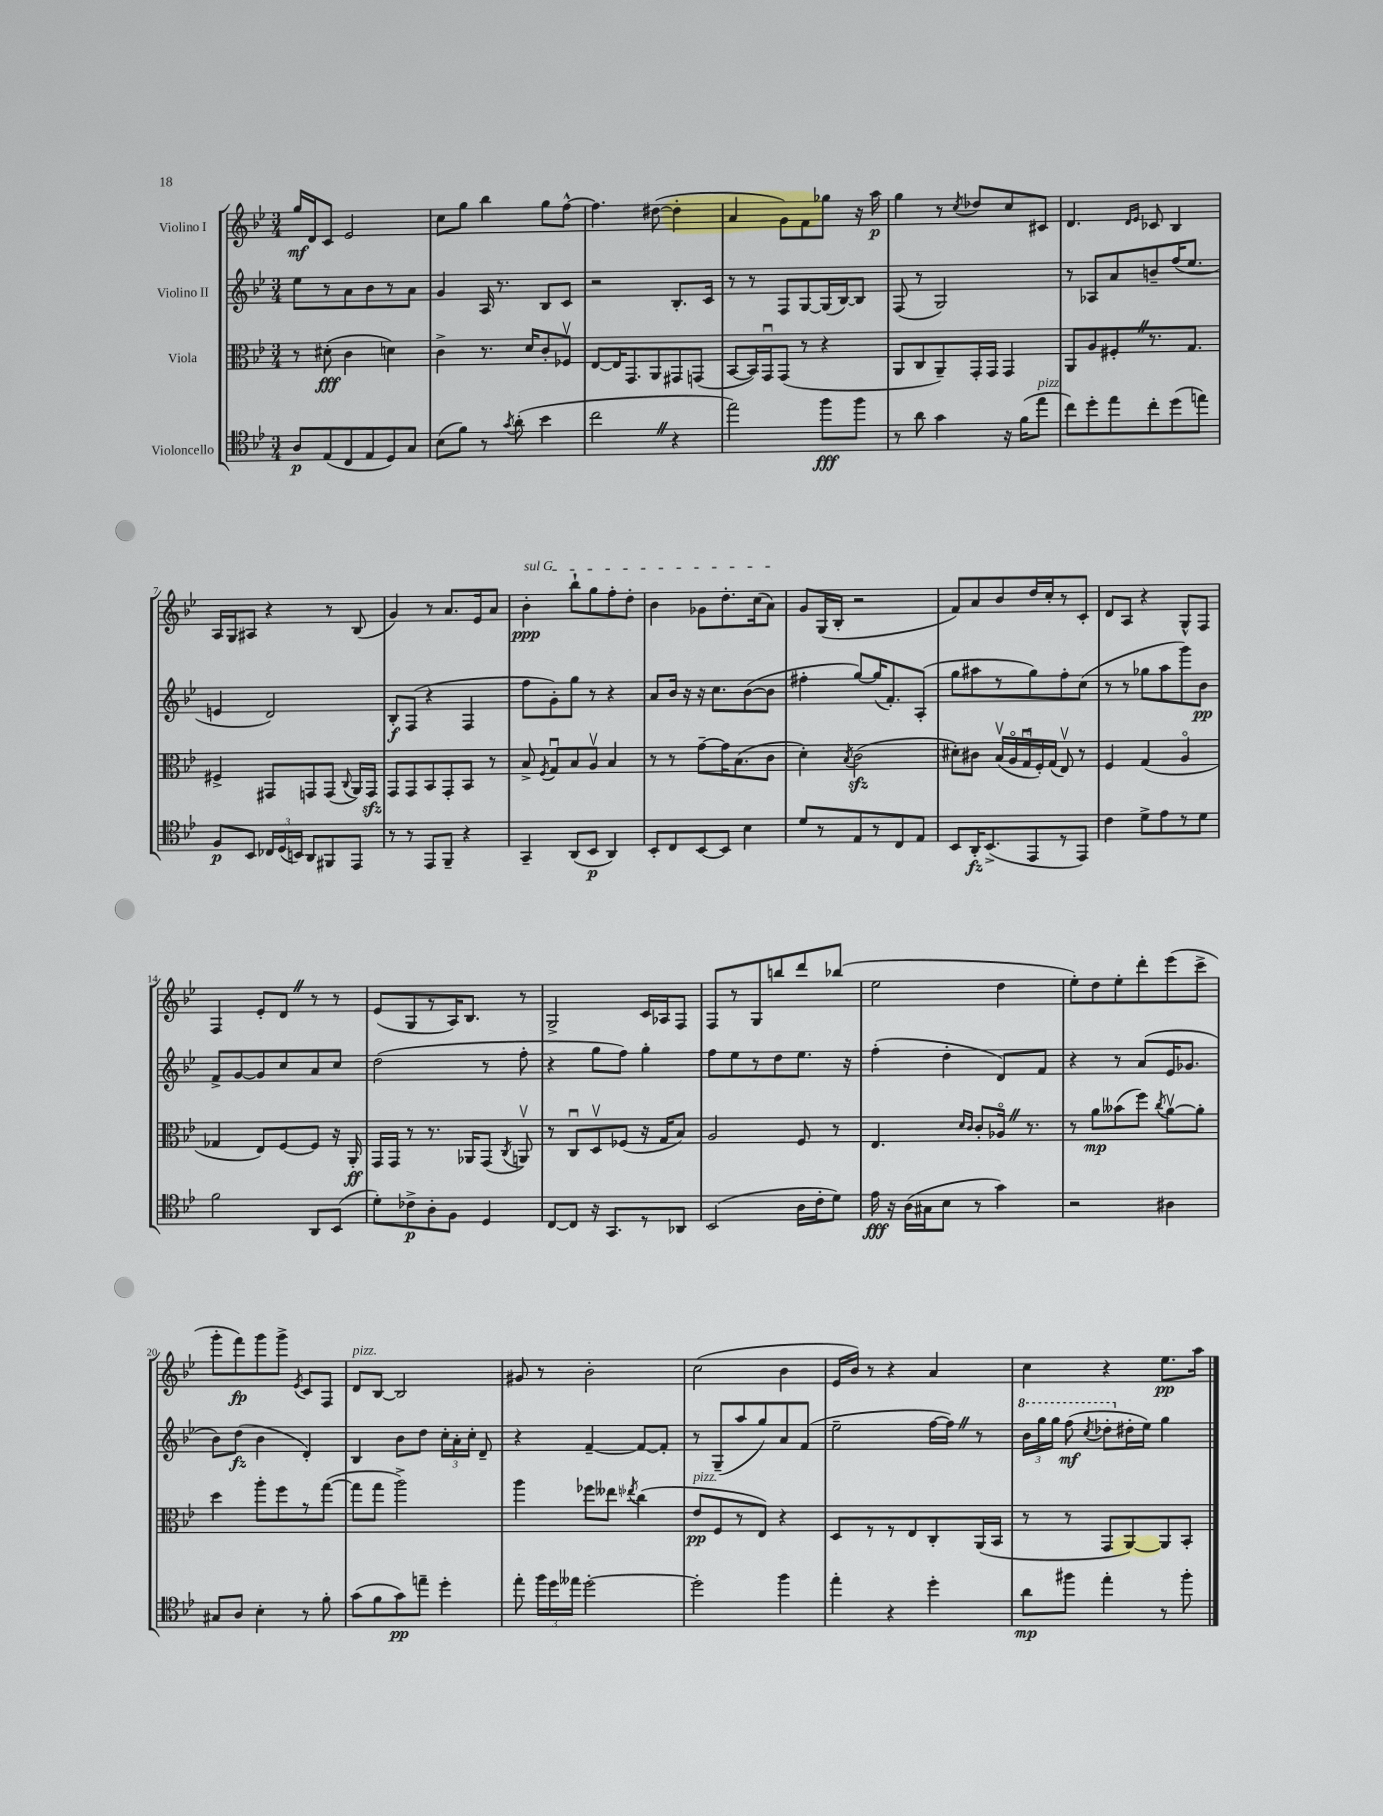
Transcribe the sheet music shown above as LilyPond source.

<<
\new StaffGroup <<
\new Staff = "s0" \with { instrumentName = "Violino I" } {
    \clef treble \key bes \major \numericTimeSignature \time 3/4
    \autoBeamOff g''16[\mf d'16 c'8] ees'2 |
    c''8[ g''8] bes''4 g''8[ f''8]~-^ |
    f''4. dis''8~( dis''4-. |
    a'4 g'8[) f'8 ges''8] r16 a''16\p |
    g''4 r8 \acciaccatura { c''8 } des''8[ c''8 cis'8] |
    d'4. \grace { d'16[ ees'16] } ces'8 bes4 |
    a16[ g16 ais8] r4 r8 bes8( |
    g'4) r8 a'8.[ ees'16 a'8] |
    \once \override TextSpanner.bound-details.left.text = \markup { \italic "sul G" } bes'4-.\ppp\startTextSpan bes''8[-! g''8 f''8-. d''8]-. |
    bes'4 ges'8[ d''8.-. c''16( a'8]\stopTextSpan) |
    g'8[ g16( bes16]-. r2 |
    f'8[) a'8 bes'8 d''16 c''16-. r8 c'8]-. |
    d'8[ a8] r4 g8[-^ f8] |
    f4 ees'8[-. d'8] \once \override BreathingSign.text = \markup { \musicglyph "scripts.caesura.straight" } \breathe r8 r8 |
    ees'8[( g8 r8 a16) bes8.] r8 |
    g2-> c'16[ aes16 f8] |
    f8[ r8 g8 b''8 d'''8 bes''8]( |
    ees''2 d''4 |
    ees''8[-.) d''8 ees''8-. d'''8-. ees'''8( c'''8]-> |
    g'''8[-. f'''8\fp) g'''8 g'''8]-> \acciaccatura { ees'8 } c'8[ f8] |
    d'8[^\markup { \italic "pizz." } bes8]~ bes2 |
    gis'8 r8 bes'2-. |
    c''2( bes'4 |
    ees'16[ bes'16]) r8 r4 a'4 |
    c''4 r4 ees''8.[\pp a''16] \bar "|." |
}
\new Staff = "s1" \with { instrumentName = "Violino II" } {
    \clef treble \key bes \major \numericTimeSignature \time 3/4
    \autoBeamOff ees''8[ r8 a'8 bes'8 r8 a'8] |
    g'4 a16 r8. bes8[ c'8] |
    r2 bes8.[-. c'16] |
    r8 r8 f8[ g8~ g16( bes16~) bes8] |
    f8( r8 g2) |
    r8 aes8[ a'8 b'8-- f''16( ees''8.] |
    e'4 d'2) |
    bes8[-.\f f8]( r4 f4 |
    f''8[ g'8-.) g''8] r8 r4 |
    a'8[ bes'16] r16 r16 c''8.[ bes'8~( bes'8] |
    fis''4-. g''8[~) g''16( f'8.-.) a8]-.( |
    g''8[ ais''8 r8 g''8) f''8-. c''8]( |
    r8 r8 ges''8[ a''8 g'''8) bes'8]\pp |
    f'8[-> g'8~ g'8 c''8 a'8 c''8] |
    d''2( r8 f''8-. |
    r4 g''8[ f''8]) g''4-. |
    f''8[ ees''8 r8 d''8 ees''8.] r16 |
    f''4-.( d''4-. d'8[) f'8] |
    r4 r8 a'8[( ees'16 ges'8.] |
    bes'8[) d''8]\fz( bes'4 d'4-.) |
    bes4 bes'8[ d''8] \tuplet 3/2 { c''16[-. a'16-. c''16]-. } d'8-- |
    r4 f'4~-- f'8[~ f'8]-. |
    r8 g8[--( a''8 g''8) a'8 f'8]( |
    ees''2-- f''16[~ f''16]) \once \override BreathingSign.text = \markup { \musicglyph "scripts.caesura.straight" } \breathe r8 |
    \tuplet 3/2 { \ottava #1 bes''16[ g'''16 g'''16] } f'''8\mf( \acciaccatura { c'''8 } des'''8[-. \ottava #0 dis''16-. ees''16]) g''4 \bar "|." |
}
\new Staff = "s2" \with { instrumentName = "Viola" } {
    \clef alto \key bes \major \numericTimeSignature \time 3/4
    \autoBeamOff r8 dis'8-.\fff( c'4 d'4) |
    c'4-> r8. d'16[ c'8-. fes8]\upbow |
    ees8[~ ees16 g,8. a,8 gis,8 g,8]( |
    bes,8[~ bes,16) g,16\downbow g,8]( r8 r4 |
    a,8[ c8 a,8--) g,16-. g,16] g,4 |
    a,8[ a8 fis8-. \once \override BreathingSign.text = \markup { \musicglyph "scripts.caesura.straight" } \breathe r8. g8.] |
    fis4-> gis,8[ g,8 g,8]( \appoggiatura { c8 } a,16[) g,16]\sfz |
    g,8[ g,8 bes,8 g,8-. bes,8] r8 |
    bes8-> \acciaccatura { f8 } g8[\downbow bes8 a8]\upbow bes4 |
    r8 r8 g'8[~-- g'16 bes8.( c'8] |
    d'4-.) \acciaccatura { bes8 } c'2\sfz( |
    dis'8[-.) cis'8] \tuplet 5/4 { bes16[\upbow( a16\flageolet g16\downbow f16-.) g16]( } ees8\upbow) r8 |
    f4 g4( a4\flageolet |
    ges4 ees8[) f8~ f8] r16 a,16-.\ff |
    g,16[ g,16] r8 r8. aes,16[ g,8]( \acciaccatura { c8 } a,8\upbow) |
    r8 c8[\downbow d8\upbow fes8]( r16 g16[ bes8]) |
    a2 f8 r8 |
    ees4. \grace { d'16[ c'16] } c'8[-. aes16]\flageolet \once \override BreathingSign.text = \markup { \musicglyph "scripts.caesura.straight" } \breathe r8. |
    r8 a'8[\mp beses'8( f''8]) \acciaccatura { c''8 } a'8[~\upbow a'8]-. |
    d''4 a''8[-. f''8 r8 g''8]~( |
    g''8[ g''8] a''2->) |
    a''4 fes''8[ eeses''8] \acciaccatura { ees''8 } c''4( |
    ees'8[\pp^\markup { \italic "pizz." } f8 r8 ees8]) r4 |
    d8[ r8 r8 ees8 c8-. a,16( bes,16] |
    r8 r8 g,8[ a,8~) a,8 bes,8]-. \bar "|." |
}
\new Staff = "s3" \with { instrumentName = "Violoncello" } {
    \clef tenor \key bes \major \numericTimeSignature \time 3/4
    \autoBeamOff a8[\p ees8( c8 ees8 d8) g8] |
    bes8[( f'8]) r8 \acciaccatura { g'8 } a'8-.( bes'4 |
    c''2 \once \override BreathingSign.text = \markup { \musicglyph "scripts.caesura.straight" } \breathe r4 |
    ees''2) f''8[\fff f''8] |
    r8 a'8 g'4 r16 f'16[( ees''8]^\markup { \italic "pizz." } |
    c''8[) d''8-. ees''8 c''8-. d''8( e''8]) |
    f8[\p bes,8] \tuplet 3/2 { ces16[ d16( b,16]) } a,8[ fis,8 ees,8] |
    r8 r8 ees,8[ f,8]-- r4 |
    g,4-- a,8[( bes,8]\p a,4) |
    bes,8[-. c8 bes,8~ bes,8] bes4 |
    d'8[ r8 ees8 r8 c8 ees8] |
    bes,8[ a,16-.\fz bes,8.->( ees,8 r8 ees,8]) |
    c'4 d'8[-> ees'8 r8 d'8] |
    f'2 a,8[ bes,8]( |
    d'8[-.) ces'8->\p a8-. f8] d4 |
    c8[~ c8] r16 g,8.[ r8 aes,8] |
    bes,2( a16[ c'16-. d'8]) |
    ees'16\fff r16 a16[( gis16 bes8] r8 g'4) |
    r2 ais4 |
    gis8[ a8] bes4-. r8 f'8-. |
    g'8[( f'8 g'8\pp) e''8]-- d''4-. |
    ees''8-. \tuplet 3/2 { f''16[ d''16 eeses''16] } d''2~-. |
    d''2-. f''4 |
    ees''4-. r4 d''4-. |
    a'8[\mp fis''8] ees''4-. r8 fis''8-. \bar "|." |
}
>>
>>
